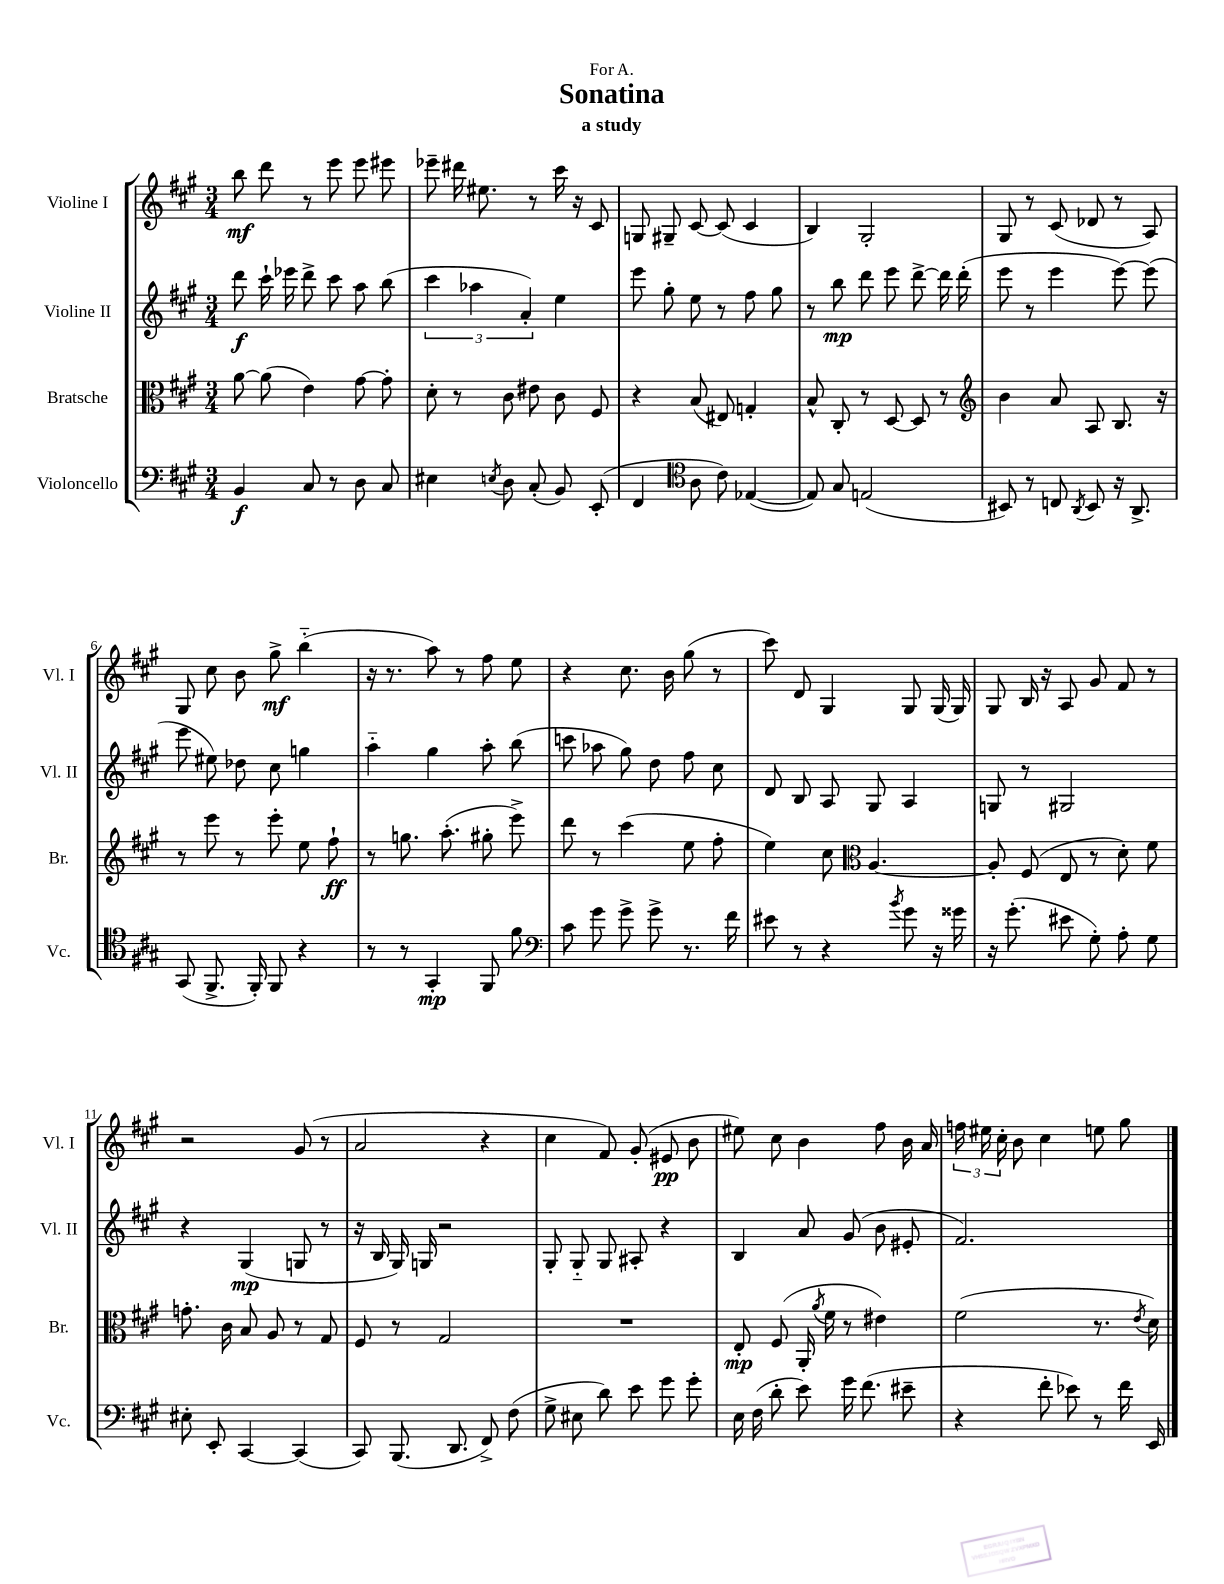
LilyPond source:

\header { title = "Sonatina" subtitle = "a study" dedication = "For A." }
<<
\new StaffGroup <<
\new Staff = "s0" \with { instrumentName = "Violine I" shortInstrumentName = "Vl. I" } {
    \clef treble \key a \major \numericTimeSignature \time 3/4
    \autoBeamOff b''8\mf d'''8 r8 e'''8 e'''8 eis'''8 |
    ees'''8-- dis'''16 eis''8. r8 cis'''16 r16 cis'8 |
    g8 gis8-- cis'8~ cis'8( cis'4 |
    b4) gis2-. |
    gis8 r8 cis'8( des'8 r8 a8) |
    gis8 cis''8 b'8 gis''8->\mf b''4-_( |
    r16 r8. a''8) r8 fis''8 e''8 |
    r4 cis''8. b'16 gis''8( r8 |
    cis'''8) d'8 gis4 gis8 gis16( gis16) |
    gis8 b16 r16 a8 gis'8 fis'8 r8 |
    r2 gis'8( r8 |
    a'2 r4 |
    cis''4 fis'8) gis'8-.( eis'8\pp b'8 |
    eis''8) cis''8 b'4 fis''8 b'16 a'16 |
    \tuplet 3/2 { f''16 eis''16 cis''16-. } b'8 cis''4 e''8 gis''8 \bar "|." |
}
\new Staff = "s1" \with { instrumentName = "Violine II" shortInstrumentName = "Vl. II" } {
    \clef treble \key a \major \numericTimeSignature \time 3/4
    \autoBeamOff d'''8\f cis'''16-! ees'''16 d'''8-> cis'''8 a''8 b''8( |
    \tuplet 3/2 { cis'''4 aes''4 a'4-.) } e''4 |
    e'''8 gis''8-. e''8 r8 fis''8 gis''8 |
    r8 b''8\mp d'''8 e'''8 d'''8~-> d'''16 d'''16-.( |
    e'''8 r8 e'''4 e'''8~) e'''8( |
    e'''8 eis''8) des''8 cis''8 g''4 |
    a''4-_ gis''4 a''8-. b''8( |
    c'''8 aes''8 gis''8) d''8 fis''8 cis''8 |
    d'8 b8 a8 gis8 a4 |
    g8 r8 gis2 |
    r4 gis4\mp( g8 r8 |
    r16 b16 gis16) g16 r2 |
    gis8-. gis8-_ gis8 ais8-. r4 |
    b4 a'8 gis'8( b'8 eis'8-. |
    fis'2.) \bar "|." |
}
\new Staff = "s2" \with { instrumentName = "Bratsche" shortInstrumentName = "Br." } {
    \clef alto \key a \major \numericTimeSignature \time 3/4
    \autoBeamOff a'8~ a'8( e'4) gis'8~ gis'8-. |
    d'8-. r8 cis'8 eis'8 cis'8 fis8 |
    r4 b8( eis8) g4-. |
    b8-^ cis8-. r8 d8~ d8 r8 |
    \clef treble b'4 a'8 a8 b8. r16 |
    r8 e'''8 r8 e'''8-. e''8 fis''8-!\ff |
    r8 g''8. a''8.-.( gis''8-. e'''8->) |
    d'''8 r8 cis'''4( e''8 fis''8-. |
    e''4) cis''8 \clef alto a4.~ |
    a8-. fis8( e8 r8 d'8-.) fis'8 |
    g'8.-. cis'16 b8 a8 r8 gis8 |
    fis8 r8 gis2 |
    R2. |
    e8-.\mp fis8( a,16-. \acciaccatura { a'8 } fis'16 r8 eis'4) |
    fis'2( r8. \acciaccatura { e'8 } d'16) \bar "|." |
}
\new Staff = "s3" \with { instrumentName = "Violoncello" shortInstrumentName = "Vc." } {
    \clef bass \key a \major \numericTimeSignature \time 3/4
    \autoBeamOff b,4\f cis8 r8 d8 cis8 |
    eis4 \acciaccatura { e8 } d8 cis8-.( b,8) e,8-.( |
    fis,4 \clef tenor a8 cis'8) ees4~( |
    ees8) gis8 e2( |
    bis,8) r8 c8 \acciaccatura { a,8 } bis,8 r16 a,8.-> |
    gis,8( fis,8.-> fis,16-.) fis,8 r4 |
    r8 r8 gis,4-.\mp fis,8 fis'8 |
    \clef bass cis'8 gis'8 gis'8-> gis'8-> r8. fis'16 |
    eis'8 r8 r4 \acciaccatura { b'8 } gis'8 r16 gisis'16 |
    r16 gis'8.-.( eis'8 gis8-.) a8-. gis8 |
    eis8-. e,8-. cis,4~ cis,4( |
    cis,8) b,,8.( d,8. fis,8->) fis8( |
    gis8-> eis8 d'8) e'8 gis'8 gis'8-. |
    e16 fis16( d'8-. e'8) gis'16 fis'8.( eis'8-- |
    r4 fis'8-. ees'8) r8 fis'16 e,16 \bar "|." |
}
>>
>>
